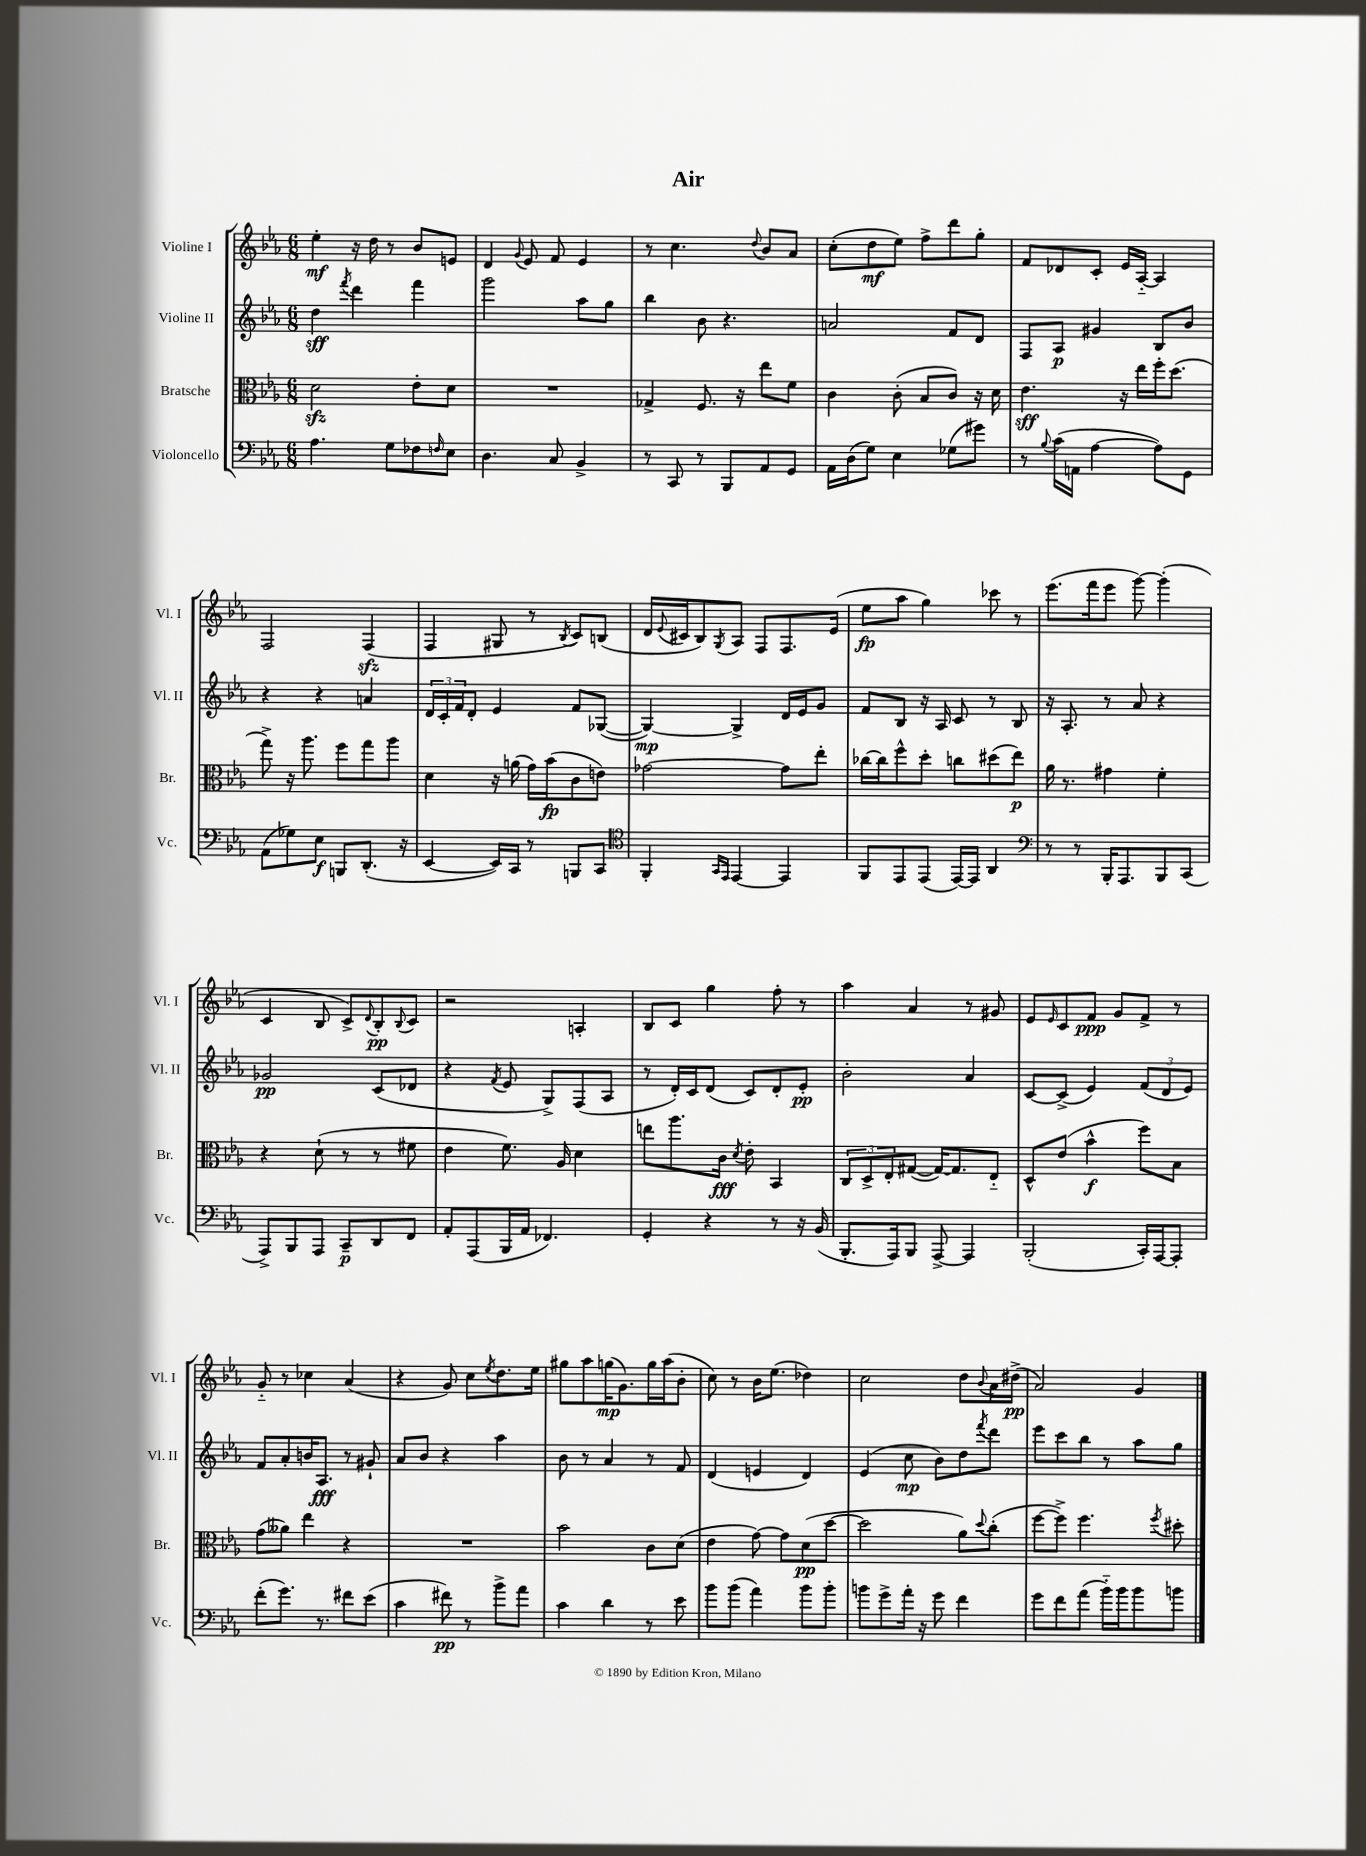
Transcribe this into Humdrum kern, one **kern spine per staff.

**kern	**kern	**kern	**kern
*staff4	*staff3	*staff2	*staff1
*clefF4	*clefC3	*clefG2	*clefG2
*k[b-e-a-]	*k[b-e-a-]	*k[b-e-a-]	*k[b-e-a-]
*M6/8	*M6/8	*M6/8	*M6/8
4.A-	2d	4dd	4ee-'
.	.	8qfff	.
.	.	4ddd	16r
.	.	.	16dd
8G	.	.	8r
8F-	8e-'	4fff	8b-
16qqF	.	.	.
8E-	8d	.	8e
=	=	=	=
4.D	2.r	2ggg	4d
.	.	.	8qqg
.	.	.	8e-
8C	.	.	8f
4BB-^	.	8aa-	4e-
.	.	8gg	.
=	=	=	=
8r	4G-^	4bb-	8r
8CC	.	.	4.cc
8r	8.F	8b-	.
8BBB-	.	4.r	.
.	16r	.	.
.	.	.	8qqdd
8AA-	8ee-	.	8b-
8GG	8f	.	8a-
=	=	=	=
16AA-	4c	2a	(8cc'
(16D	.	.	.
8G)	.	.	8dd
4E-	(8c'	.	8ee-)
.	8B-	.	8ff^
(8G-	8c)	8f	8ddd
8g#)	16r	8d	8gg'
.	16d	.	.
=	=	=	=
8r	4.e-	8F	8f
8qqB-	.	.	.
(16c	.	8A-	8d-
16AA	.	.	.
[4A-	.	4g#	8c'
.	16r	.	16e-
.	16ee-	.	[16A-'~
8A-])	16ff'	8B-	4A-]
.	(8.dd	.	.
8GG	.	8b-	.
=	=	=	=
(8AA-	8gg^)	4r	2F
8G-)	16r	.	.
.	8.aa-	.	.
8E-	.	4r	.
8BBB	8ff	.	.
(8.DD'	8gg	4a	(4F
.	8aa-	.	.
16r	.	.	.
=	=	=	=
[4EE-	4d	24d	4F
.	.	24c'	.
.	.	24f	.
.	.	8d'	.
16EE-])	16r	4e-	8G#
16CC	(16a	.	.
8r	16g)	.	8r
.	(16b-	.	.
.	.	.	8qB-
8BBB	8c	8f	8c)
8CC	8e)	([8G-	(8B
=	=	=	=
*clefC4	*	*	*
4FF'	[2g-	4G-_)	16d
.	.	.	8qqe-
.	.	.	16c#
.	.	.	8B-)
16qqGG	.	.	.
16qqEE-	.	.	8qG
[4EE-	.	4G-^]	8A-
.	.	.	8F
4EE-]	8g-]	16d	8.F
.	.	16e-	.
.	8ee-'	8g	.
.	.	.	(16e-
=	=	=	=
8FF	[16cc-	8f	8ee-
.	16cc-]	.	.
8EE-	8ff^^	8B-	8aa-
(8EE-	8dd'	16r	4gg)
.	.	16A-	.
[16EE-)	8cc	8c	.
16EE-]	.	.	.
4AA-	(8dd#	8r	8ccc-
.	8ee-)	8B-	8r
=	=	=	=
*clefF4	*	*	*
8r	16a-	16r	(8.eee-
.	8.r	8.A-'	.
8r	.	.	.
.	.	.	16fff
16BBB-'	4g#	8r	8eee-
8.AAA-	.	.	.
.	.	8a-	[8ggg)
8BBB-	4f'	4r	(4ggg']
(8CC	.	.	.
=	=	=	=
8AAA-^)	4r	2g-	4c
8BBB-	.	.	.
8AAA-	(8d`	.	8B-
8CC~	8r	.	8c^)
.	.	.	8qqd
8DD	8r	(8c	8B-'
.	.	.	8qqB-
8FF	8f#	8d-	8c
=	=	=	=
8AA-'	4e-	4r	2r
(8AAA-	.	.	.
.	.	8qf	.
16BBB-	8.f)	8e-	.
16AA-	.	.	.
4.FF-)	.	8G^)	.
.	16A-	.	.
.	4d	(8F	4A'
.	.	8A-	.
=	=	=	=
4GG'	8ee	8r	8B-
.	8.aa-	16d')	8c
.	.	16c	.
4r	.	(8d	4gg
.	16c	.	.
.	8qd	.	.
.	8e-'	8c)	.
8r	4BB-	8d'	8ff'
16r	.	8e-'	8r
(16BB-	.	.	.
=	=	=	=
8.BBB-'	12C	2b-'	4aa-
.	12D^	.	.
.	12E-'	.	.
16AAA-)	.	.	.
8BBB-	([8G#	.	4a-
[8AAA-^	16G#_)	.	.
.	8.G#]	.	.
4AAA-]	.	4a-	8r
.	8E-'~	.	8g#
=	=	=	=
(2BBB-'	8D^^	[8c	8e-
.	.	.	16qqe-
.	(8e-	(8c^]	8c
.	4b-^^	4e-)	8f
.	.	.	8g
16CC')	8ff)	(12f	8f^
[16AAA-	.	.	.
.	.	12d	.
8AAA-']	8B-	.	8r
.	.	12e-)	.
=	=	=	=
(8f'	(8g	8f	8g'~
8.g)	8a--)	8a-'	8r
.	4ee-	16b	4cc-
8.r	.	8.A-	.
8f#	4r	8r	(4a-
(8e-	.	8g#`	.
=	=	=	=
4c	2.r	8a-	4r
.	.	8b-	.
8f#)	.	4r	8g)
8r	.	.	8cc
.	.	.	8qee-
8b-^	.	4aa-	8.dd
8a-	.	.	.
.	.	.	16ee-
=	=	=	=
4c	2b-	8b-	8gg#
.	.	8r	8aa-
4d	.	4a-	(16gg
.	.	.	8.g)
8r	8c	8r	16gg
.	.	.	(16aa-
8e-	(8d	8f	8b-'
=	=	=	=
8b-	4e-	(4d	8cc)
(8b-	.	.	8r
4a-)	[8g)	4e	16b-
.	.	.	(8.ee-
.	8g]	.	.
8b-	(8d	4d)	4dd-)
8b-'	[8dd	.	.
=	=	=	=
8b	2dd]	(4e-	2cc
8g^	.	.	.
16a-'	.	8cc	.
16r	.	.	.
8g	.	8b-)	.
4f	8a-)	8dd	8dd
.	8qqdd	8qfff	8qqb-
.	(8cc'	8ddd	16a-
.	.	.	(16dd#^
=	=	=	=
8g	[8ff	8eee-	2a-)
8f	8ff^])	8ccc	.
(8a-	4.ff	8bb-	.
16b-'~)	.	8r	.
16b-	.	.	.
8b-	.	8aa-	4g
.	8qff	.	.
8b	8dd#'	8gg	.
==	==	==	==
*-	*-	*-	*-
